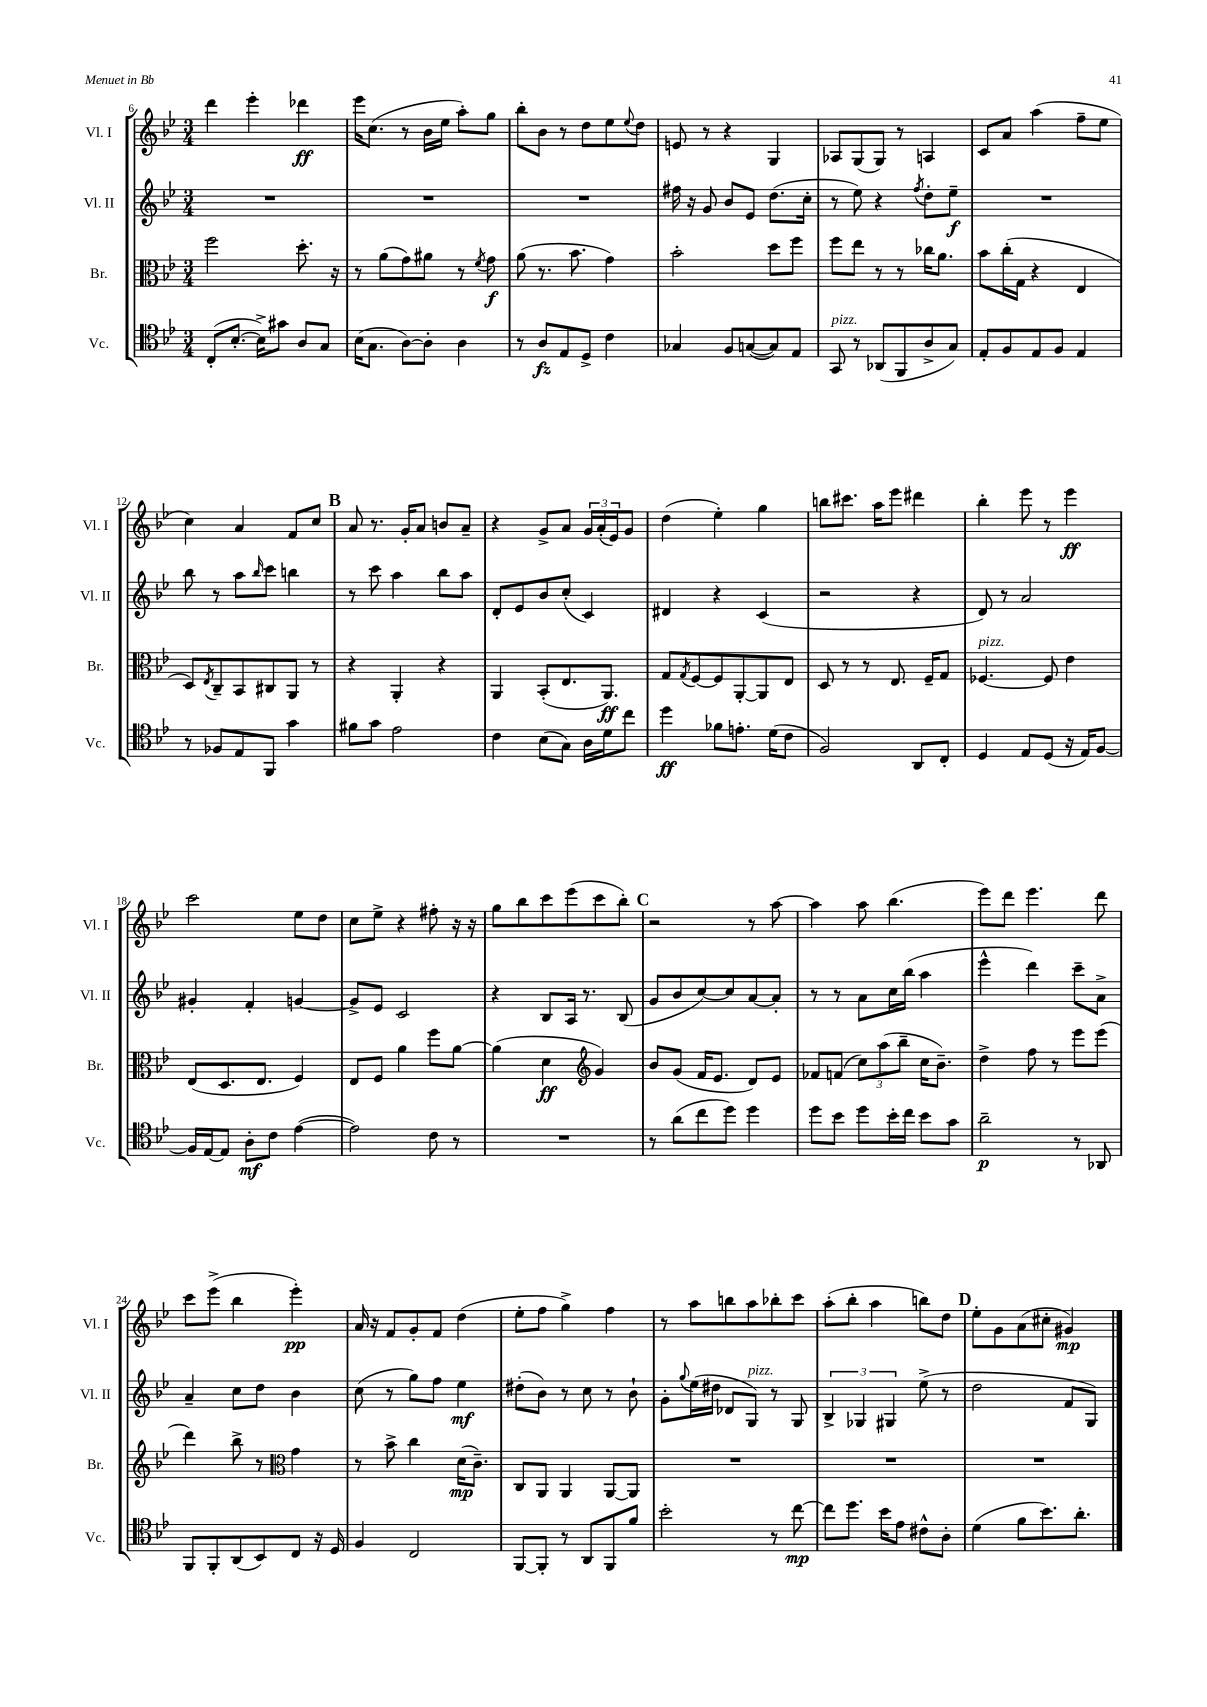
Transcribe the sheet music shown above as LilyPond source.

<<
\new StaffGroup <<
\new Staff = "s0" \with { instrumentName = "Vl. I" shortInstrumentName = "Vl. I" } {
    \clef treble \key bes \major \numericTimeSignature \time 3/4
    d'''4 ees'''4-. des'''4\ff |
    ees'''16 c''8.( r8 bes'16 ees''16 a''8-.) g''8 |
    bes''8-. bes'8 r8 d''8 ees''8 \appoggiatura { ees''8 } d''8 |
    e'8 r8 r4 g4 |
    aes8 g8( g8) r8 a4 |
    c'8 a'8 a''4( f''8-- ees''8 |
    c''4) a'4 f'8 c''8 |
    \mark \markup { \bold "B" } a'8 r8. g'16-. a'8 b'8 a'8-- |
    r4 g'8-> a'8 \tuplet 3/2 { g'16 a'16-.( ees'16) } g'8 |
    d''4( ees''4-.) g''4 |
    b''8 cis'''8. a''16 ees'''8 dis'''4 |
    bes''4-. ees'''8 r8 ees'''4\ff |
    c'''2 ees''8 d''8 |
    c''8 ees''8-> r4 fis''8-. r16 r16 |
    g''8 bes''8 c'''8 ees'''8( c'''8 bes''8-.) |
    \mark \markup { \bold "C" } r2 r8 a''8~ |
    a''4 a''8 bes''4.( |
    ees'''8) d'''8 ees'''4. d'''8 |
    c'''8 ees'''8->( bes''4 ees'''4-.\pp) |
    a'16 r16 f'8 g'8-. f'8 d''4( |
    ees''8-. f''8 g''4->) f''4 |
    r8 a''8 b''8 a''8 bes''8-. c'''8 |
    a''8-.( bes''8-. a''4 b''8) d''8 |
    \mark \markup { \bold "D" } ees''8-. g'8 a'8( cis''8-. gis'4\mp) \bar "|." |
}
\new Staff = "s1" \with { instrumentName = "Vl. II" shortInstrumentName = "Vl. II" } {
    \clef treble \key bes \major \numericTimeSignature \time 3/4
    R2. |
    R2. |
    R2. |
    fis''16 r16 g'8 bes'8 ees'8 d''8.( c''16-. |
    r8 ees''8) r4 \acciaccatura { f''8 } d''8-. ees''8--\f |
    R2. |
    bes''8 r8 a''8 \grace { bes''16 } c'''8 b''4 |
    \mark \markup { \bold "B" } r8 c'''8 a''4 bes''8 a''8 |
    d'8-. ees'8 bes'8 c''8-.( c'4) |
    dis'4 r4 c'4( |
    r2 r4 |
    d'8) r8 a'2 |
    gis'4-. f'4-. g'4~ |
    g'8-> ees'8 c'2 |
    r4 bes8 a16 r8. bes8( |
    \mark \markup { \bold "C" } g'8 bes'8 c''8~) c''8 a'8~ a'8-. |
    r8 r8 a'8 c''16 bes''16( a''4 |
    ees'''4-^ d'''4) c'''8-- a'8-> |
    a'4-- c''8 d''8 bes'4 |
    c''8( r8 g''8) f''8 ees''4\mf |
    dis''8-.( bes'8) r8 c''8 r8 bes'8-! |
    g'8-. \appoggiatura { g''8 } ees''16( dis''16 des'8 g8^\markup { \italic "pizz." }) r8 g8 |
    \tuplet 3/2 { bes4-> ges4 gis4 } ees''8->( r8 |
    \mark \markup { \bold "D" } d''2 f'8 g8) \bar "|." |
}
\new Staff = "s2" \with { instrumentName = "Br." shortInstrumentName = "Br." } {
    \clef alto \key bes \major \numericTimeSignature \time 3/4
    f''2 d''8.-. r16 |
    r8 a'8( g'8) ais'8 r8 \acciaccatura { f'8 } g'8\f |
    a'8( r8. bes'8. g'4) |
    bes'2-. d''8 f''8 |
    f''8 ees''8 r8 r8 ces''16 a'8. |
    bes'8 c''16-.( g16 r4 ees4 |
    d8) \acciaccatura { ees8 } c8-- bes,8 cis8 a,8 r8 |
    \mark \markup { \bold "B" } r4 a,4-. r4 |
    a,4 bes,8-.( ees8. a,8.\ff) |
    g8 \acciaccatura { g8 } f8~ f8 a,8~-. a,8 ees8 |
    d8 r8 r8 ees8. f16-- g8 |
    fes4.~^\markup { \italic "pizz." } fes8 ees'4 |
    ees8( d8. ees8. f4) |
    ees8 f8 a'4 f''8 a'8~ |
    a'4( d'4\ff \clef treble g'4) |
    \mark \markup { \bold "C" } bes'8 g'8( f'16 ees'8. d'8) ees'8 |
    fes'8 f'8( \tuplet 3/2 { c''8) a''8( bes''8-- } c''16 bes'8.--) |
    d''4-> f''8 r8 ees'''8 ees'''8( |
    d'''4) bes''8-> r8 \clef alto g'4 |
    r8 bes'8-> c''4 d'16\mp( c'8.--) |
    c8 a,8 a,4 a,8~ a,8 |
    R2. |
    R2. |
    \mark \markup { \bold "D" } R2. \bar "|." |
}
\new Staff = "s3" \with { instrumentName = "Vc." shortInstrumentName = "Vc." } {
    \clef tenor \key bes \major \numericTimeSignature \time 3/4
    c8-.( bes8.~-. bes16->) gis'8 a8 g8 |
    bes16( g8. a8~) a8-. a4 |
    r8 a8\fz ees8 d8-> c'4 |
    ges4 f8 g8~( g8) ees8 |
    g,8^\markup { \italic "pizz." } r8 aes,8( f,8 a8-> g8) |
    ees8-. f8 ees8 f8 ees4 |
    r8 fes8 ees8 f,8 g'4 |
    \mark \markup { \bold "B" } fis'8 g'8 ees'2 |
    c'4 bes8( g8) a16 d'16 c''8 |
    d''4\ff fes'8 e'8.-. d'16( c'8 |
    f2) a,8 c8-. |
    d4 ees8 d8( r16 ees16) f8~ |
    f16 ees16~ ees8 a8-.\mf c'8 ees'4~( |
    ees'2) c'8 r8 |
    R2. |
    \mark \markup { \bold "C" } r8 a'8( c''8 d''8) d''4 |
    d''8 bes'8 d''8 bes'16-. c''16 bes'8 g'8 |
    a'2--\p r8 aes,8 |
    f,8 f,8-. a,8( bes,8) c8 r16 d16 |
    f4 c2 |
    f,8~ f,8-. r8 a,8 f,8 f'8 |
    bes'2-. r8 c''8~\mp |
    c''8 d''8. bes'16 ees'8 cis'8-^ a8-. |
    \mark \markup { \bold "D" } d'4( f'8 bes'8.) a'8.-. \bar "|." |
}
>>
>>
\layout { \context { \Score currentBarNumber = #6 } }
